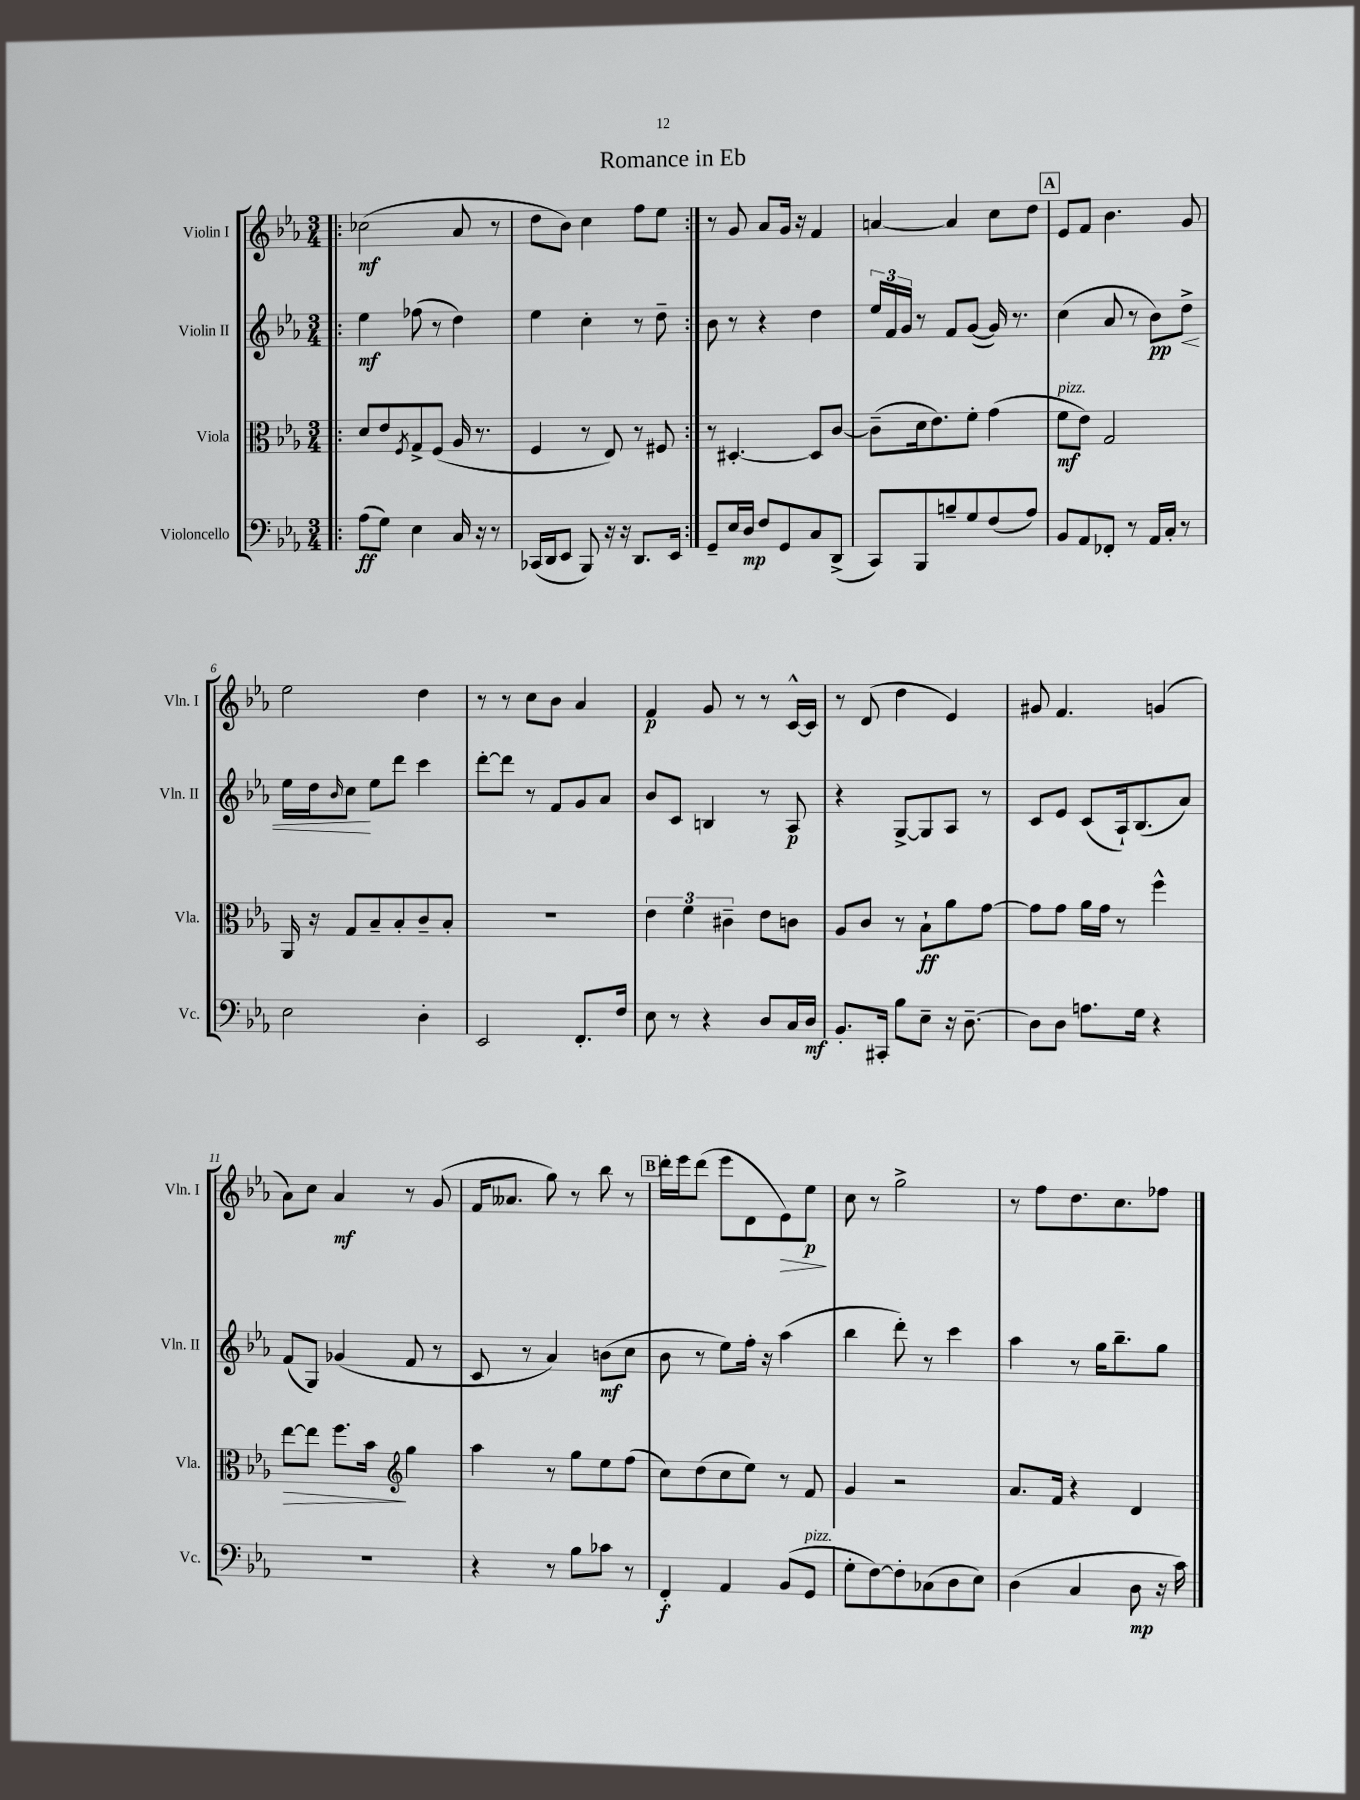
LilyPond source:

\header { title = "Romance in Eb" }
<<
\new StaffGroup <<
\new Staff = "s0" \with { instrumentName = "Violin I" shortInstrumentName = "Vln. I" } {
    \clef treble \key ees \major \numericTimeSignature \time 3/4
    \repeat volta 2 { \bar ".|:" ces''2\mf( aes'8 r8 |
    d''8 bes'8) c''4 f''8 ees''8 | }
    r8 g'8 aes'8 g'16 r16 f'4 |
    a'4~ a'4 c''8 d''8 |
    \mark \markup { \box "A" } ees'8 f'8 bes'4. g'8 |
    ees''2 d''4 |
    r8 r8 c''8 bes'8 aes'4 |
    f'4\p g'8 r8 r8 c'16~-^ c'16 |
    r8 d'8( d''4 ees'4) |
    gis'8 f'4. g'4( |
    aes'8) c''8 aes'4\mf r8 g'8( |
    f'16 aeses'8. g''8) r8 bes''8 r8 |
    \mark \markup { \box "B" } d'''16-. ees'''16 d'''8( ees'''8 d'8 ees'8\>) ees''8\p\! |
    c''8 r8 g''2-> |
    r8 f''8 d''8. c''8. fes''8 \bar "|." |
}
\new Staff = "s1" \with { instrumentName = "Violin II" shortInstrumentName = "Vln. II" } {
    \clef treble \key ees \major \numericTimeSignature \time 3/4
    \repeat volta 2 { \bar ".|:" ees''4\mf fes''8( r8 d''4) |
    ees''4 c''4-. r8 d''8-- | }
    bes'8 r8 r4 d''4 |
    \tuplet 3/2 { ees''16 f'16 g'16 } r8 f'8 g'8~( g'16) r8. |
    \mark \markup { \box "A" } c''4( aes'8 r8 bes'8\pp) d''8->\< |
    ees''16 d''16 \grace { bes'16 } c''8\! ees''8 d'''8 c'''4 |
    d'''8~-. d'''8 r8 f'8 g'8 aes'8 |
    bes'8 c'8 b4 r8 aes8\p |
    r4 g8~-> g8 aes8 r8 |
    c'8 ees'8 c'8( aes16-!) bes8.( aes'8) |
    f'8( g8) ges'4( f'8 r8 |
    c'8 r8 aes'4) b'8\mf( c''8 |
    \mark \markup { \box "B" } bes'8 r8 ees''8) f''16-. r16 aes''4( |
    bes''4 d'''8-.) r8 c'''4 |
    aes''4 r8 g''16 bes''8.-- g''8 \bar "|." |
}
\new Staff = "s2" \with { instrumentName = "Viola" shortInstrumentName = "Vla." } {
    \clef alto \key ees \major \numericTimeSignature \time 3/4
    \repeat volta 2 { \bar ".|:" d'8 ees'8 \acciaccatura { f8 } g8-> f8( aes16 r8. |
    f4 r8 ees8) r8 fis8 | }
    r8 dis4.~-. dis8 c'8~ |
    c'8--( d'16 ees'8.) f'8-. g'4( |
    \mark \markup { \box "A" } f'8\mf^\markup { \italic "pizz." } ees'8) g2 |
    aes,16 r16 g8 bes8-- bes8-. c'8-- bes8-. |
    R2. |
    \tuplet 3/2 { ees'4 f'4 cis'4-- } ees'8 c'8 |
    aes8 c'8 r8 bes8-!\ff aes'8 g'8~ |
    g'8 g'8 aes'16 g'16 r8 f''4-^ |
    ees''8~\> ees''8 f''8. bes'16\! \clef treble g''4 |
    aes''4 r8 g''8 ees''8 f''8( |
    \mark \markup { \box "B" } c''8) d''8( c''8 ees''8) r8 f'8 |
    g'4 r2 |
    aes'8. f'16 r4 d'4 \bar "|." |
}
\new Staff = "s3" \with { instrumentName = "Violoncello" shortInstrumentName = "Vc." } {
    \clef bass \key ees \major \numericTimeSignature \time 3/4
    \repeat volta 2 { \bar ".|:" aes8\ff( g8) ees4 c16 r16 r8 |
    ces,16( d,16 ees,8 bes,,8) r16 r16 d,8. ees,16 | }
    g,8-- ees16 d16\mp f8 g,8 c8 d,8->( |
    c,8) bes,,8 b8-- g8 f8( aes8) |
    \mark \markup { \box "A" } bes,8 aes,8 fes,8-. r8 aes,16 c16-. r8 |
    ees2 d4-. |
    ees,2 f,8.-. f16 |
    ees8 r8 r4 d8 c16 d16\mf |
    bes,8.-. cis,16-. bes8 ees8-- r16 d8.~-- |
    d8 d8 a8. g16 r4 |
    R2. |
    r4 r8 bes8 ces'8 r8 |
    \mark \markup { \box "B" } f,4-.\f aes,4 bes,8( g,8^\markup { \italic "pizz." } |
    g8-. f8~) f8-. ces8( d8 ees8) |
    d4( c4 d8\mp r16 c'16) \bar "|." |
}
>>
>>
